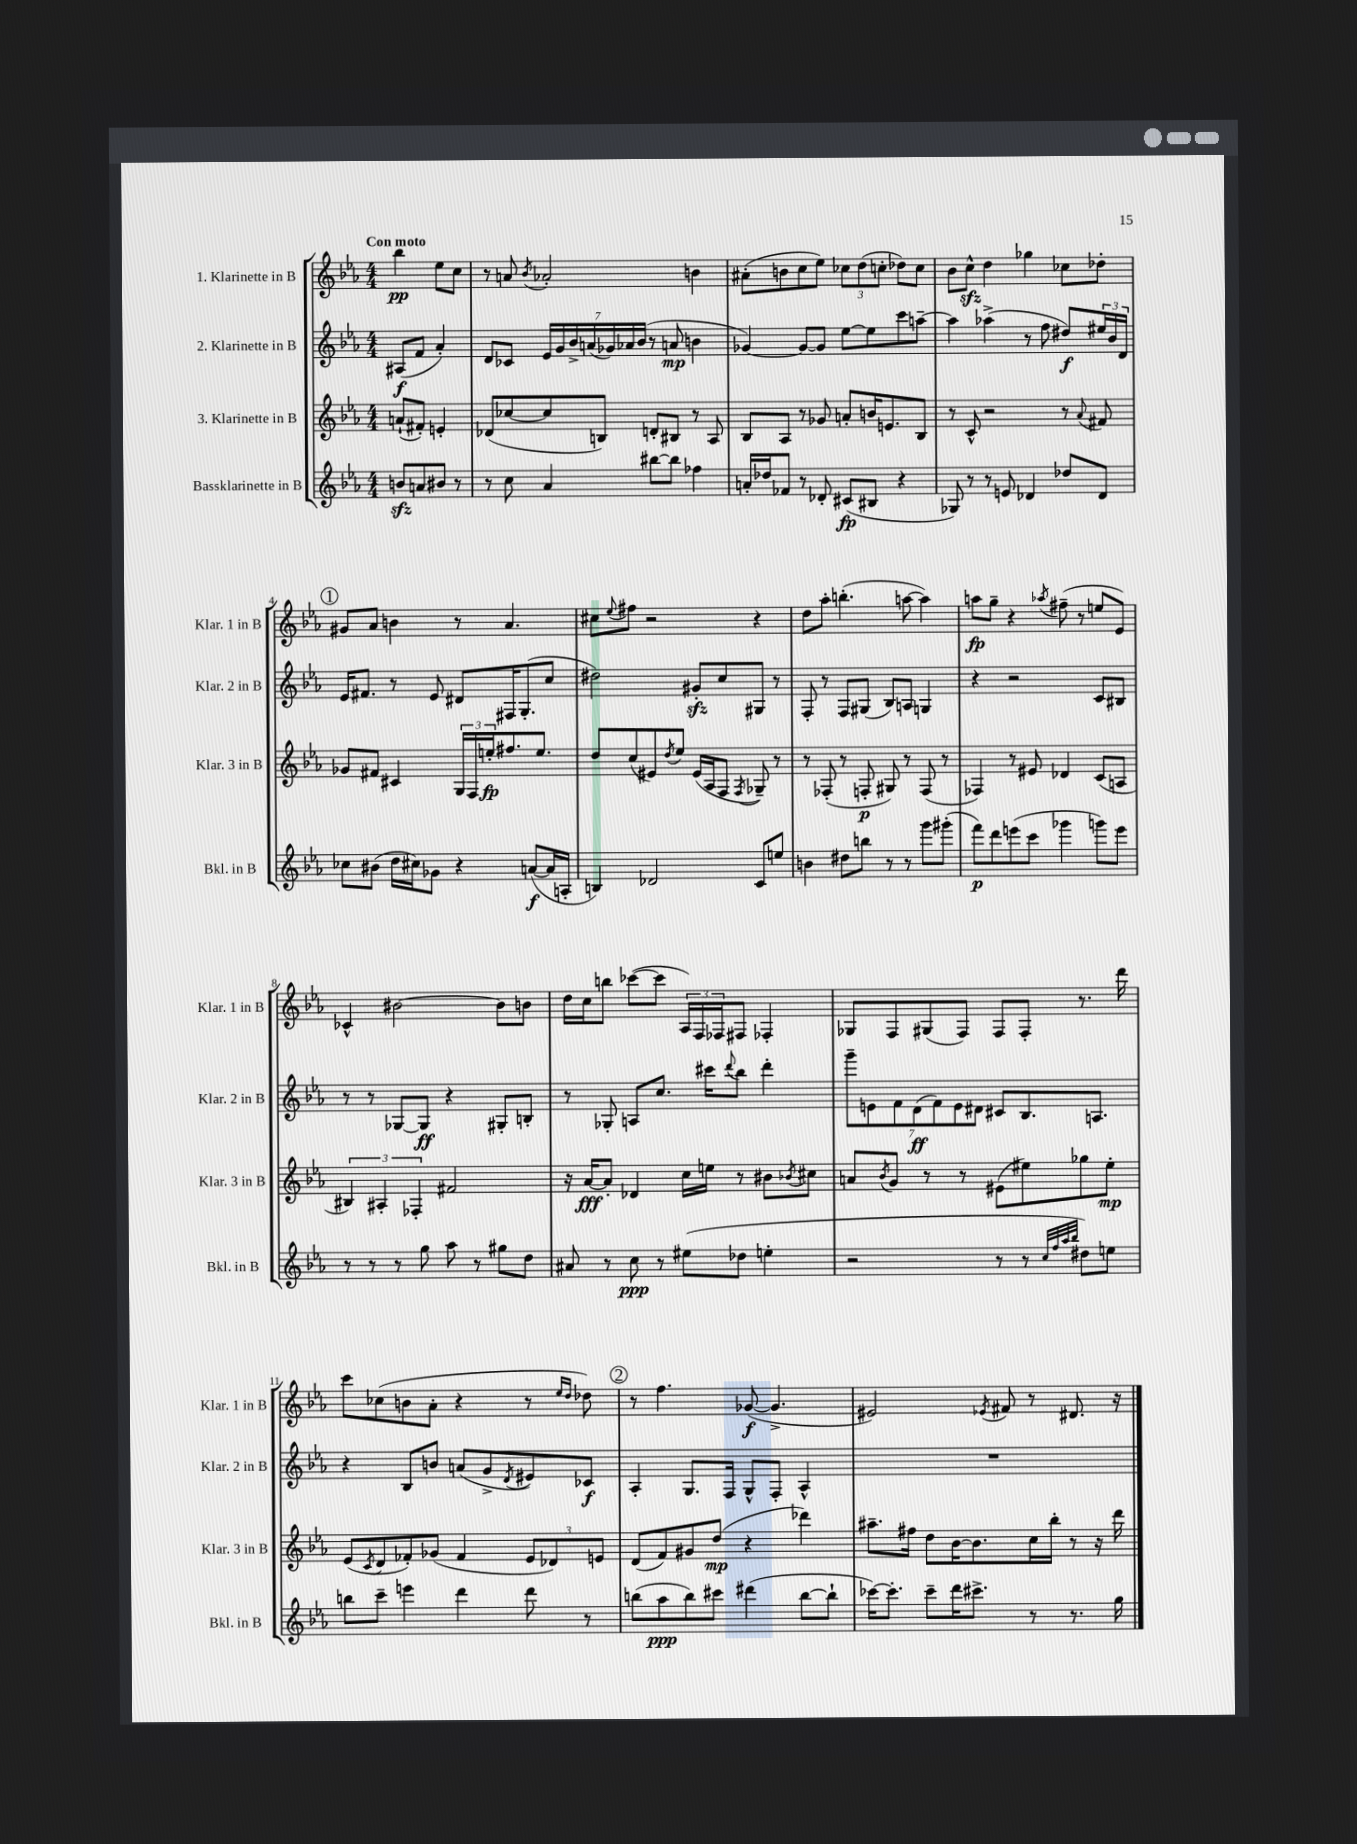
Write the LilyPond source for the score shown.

<<
\new StaffGroup <<
\new Staff = "s0" \with { instrumentName = "1. Klarinette in B" shortInstrumentName = "Klar. 1 in B" } {
    \clef treble \key ees \major \numericTimeSignature \time 4/4 \partial 2 \tempo "Con moto"
    bes''4\pp ees''8 c''8 |
    r8 a'8 \acciaccatura { bes'8 } aes'2-. b'4 |
    ais'8-.( b'8 c''8 ees''8) \tuplet 3/2 { ces''8 d''8( c''8-. } des''8) c''8 |
    bes'8 c''8-^\sfz d''4 ges''4 ces''8 des''8-. |
    \mark \markup { \circle "1" } gis'8 aes'8 b'4 r8 aes'4. |
    cis''8 \appoggiatura { ees''8 } fis''8 r2 r4 |
    d''8 aes''8-. b''4.-.( a''8~ a''4) |
    a''8\fp g''8-- r4 \acciaccatura { aes''8 } fis''8--( r8 e''8 ees'8) |
    ces'4-^ bis'2~ bis'8 b'8 |
    d''16 c''16 b''8 ces'''8~( ces'''8 \tuplet 3/2 { aes16) f16 fes16 } fis8 fes4-. |
    ges8 f8 gis8( f8) f8 f8-. r8. d'''16 |
    c'''8 ces''8( b'8 aes'8-. r4 r8 \grace { ees''16 d''16 } des''8) |
    \mark \markup { \circle "2" } r8 f''4. ges'8~\f( ges'4.-> |
    eis'2) \acciaccatura { ees'8 } fis'8 r8 dis'8. r16 \bar "|." |
}
\new Staff = "s1" \with { instrumentName = "2. Klarinette in B" shortInstrumentName = "Klar. 2 in B" } {
    \clef treble \key ees \major \numericTimeSignature \time 4/4 \partial 2
    ais8\f( f'8 aes'4-.) |
    d'8 ces'8 \tuplet 7/4 { ees'16 g'16 bes'16-> a'16( ges'16) aes'16 bes'16( } r8 a'8\mp b'4 |
    ges'4~) ges'8~ ges'8 ees''8~ ees''8 c'''8 a''8~-- |
    a''4 aes''4->( r8 f''8 dis''8\f) \tuplet 3/2 { eis''16 bes'16 d'16 } |
    \mark \markup { \circle "1" } ees'16 fis'8. r8 ees'8 dis'8 fis16 g8.-.( c''8 |
    dis''2) gis'8-.\sfz c''8 gis8 r8 |
    f8-. r8 f8 gis8( bes8) a8 g4 |
    r4 r2 c'8 bis8 |
    r8 r8 ges8~ ges8\ff r4 gis8-. b8-. |
    r8 ges8-. a8 c''8. cis'''16 \appoggiatura { d'''8 } bes''8 d'''4-. |
    \tuplet 7/4 { g'''8-- e'8 f'8 d'8\ff( f'8) e'8 dis'8 } cis'8 bes8. a8. |
    r4 bes8 b'8 a'8( g'8-> \acciaccatura { d'8 } eis'8) ces'8\f |
    \mark \markup { \circle "2" } aes4-. g8. f16 g8-^ f8-. aes4-^ |
    R1 \bar "|." |
}
\new Staff = "s2" \with { instrumentName = "3. Klarinette in B" shortInstrumentName = "Klar. 3 in B" } {
    \clef treble \key ees \major \numericTimeSignature \time 4/4 \partial 2
    a'8-!( fis'8-.) e'4-. |
    des'8( ces''8~ ces''8 b8) d'8-. bis8 r8 aes8 |
    bes8 aes8 r8 ges'8 a'8-. b'16 e'8. bes8 |
    r8 c'8-^ r2 r8 \appoggiatura { aes'8 } fis'8 |
    \mark \markup { \circle "1" } ges'8 fis'8 cis'4 \tuplet 3/2 { g16 f16 e''16-.\fp } fis''8. e''8. |
    d''8 c''8( eis'8) \acciaccatura { d''8 } ees''8 eis'16( aes16 f8 \acciaccatura { f8 } ges8--) r8 |
    r8 fes8-.( r8 f8-.\p gis8) r8 f8( r8 |
    fes4) r8 eis'8 des'4 c'8( a8 |
    \tuplet 3/2 { bis4) ais4-. fes4-. } fis'2 |
    r16 aes'16~\fff aes'8-. des'4 c''16 e''16 r8 bis'8 \acciaccatura { bes'8 } cis''8 |
    a'8 \acciaccatura { bes'8 } g'8 r8 r8 eis'8( eis''8) ges''8 eis''8-.\mp |
    ees'8( \acciaccatura { c'8 } d'8 fes'8-.) ges'8( fes'4 \tuplet 3/2 { ees'8 des'8) e'8 } |
    \mark \markup { \circle "2" } d'8( f'8) gis'8 d''8\mp( r4 des'''4) |
    ais''8.-- fis''16 d''8 bes'16~ bes'8. c''16 bes''16-. r8 r16 d'''16 \bar "|." |
}
\new Staff = "s3" \with { instrumentName = "Bassklarinette in B" shortInstrumentName = "Bkl. in B" } {
    \clef treble \key ees \major \numericTimeSignature \time 4/4 \partial 2
    b'8\sfz a'8 bis'8 r8 |
    r8 c''8 aes'4 bis''8~ bis''8 fes''4 |
    a'16-. des''16 fes'8 r8 des'8-. cis'8\fp( bis8 r4 |
    ges8) r8 r8 e'8 des'4 des''8 des'8 |
    \mark \markup { \circle "1" } ces''8 bis'8( d''16 cis''16) ges'8 r4 a'8~\f( a'16 a16-. |
    b4) des'2 c'8 e''8 |
    b'4 dis''8 b''8 r8 r8 g'''8 gis'''8-.( |
    f'''8\p) d'''8 e'''8( c'''8 ges'''4 g'''8) e'''8 |
    r8 r8 r8 g''8 aes''8 r8 gis''8 d''8 |
    ais'8 r8 c''8\ppp r8 eis''8( des''8 e''4-. |
    r2 r8 r8 \grace { c''32 f''32 aes''32 bes''32 } dis''8) e''8 |
    b''8 c'''8-- e'''4 d'''4 d'''8 r8 |
    \mark \markup { \circle "2" } b''8( aes''8\ppp b''8) cis'''8 dis'''4( b''8~ b''8-! |
    ces'''16~) ces'''8.-. ces'''8-- d'''16 cis'''8.-> r8 r8. g''16 \bar "|." |
}
>>
>>
